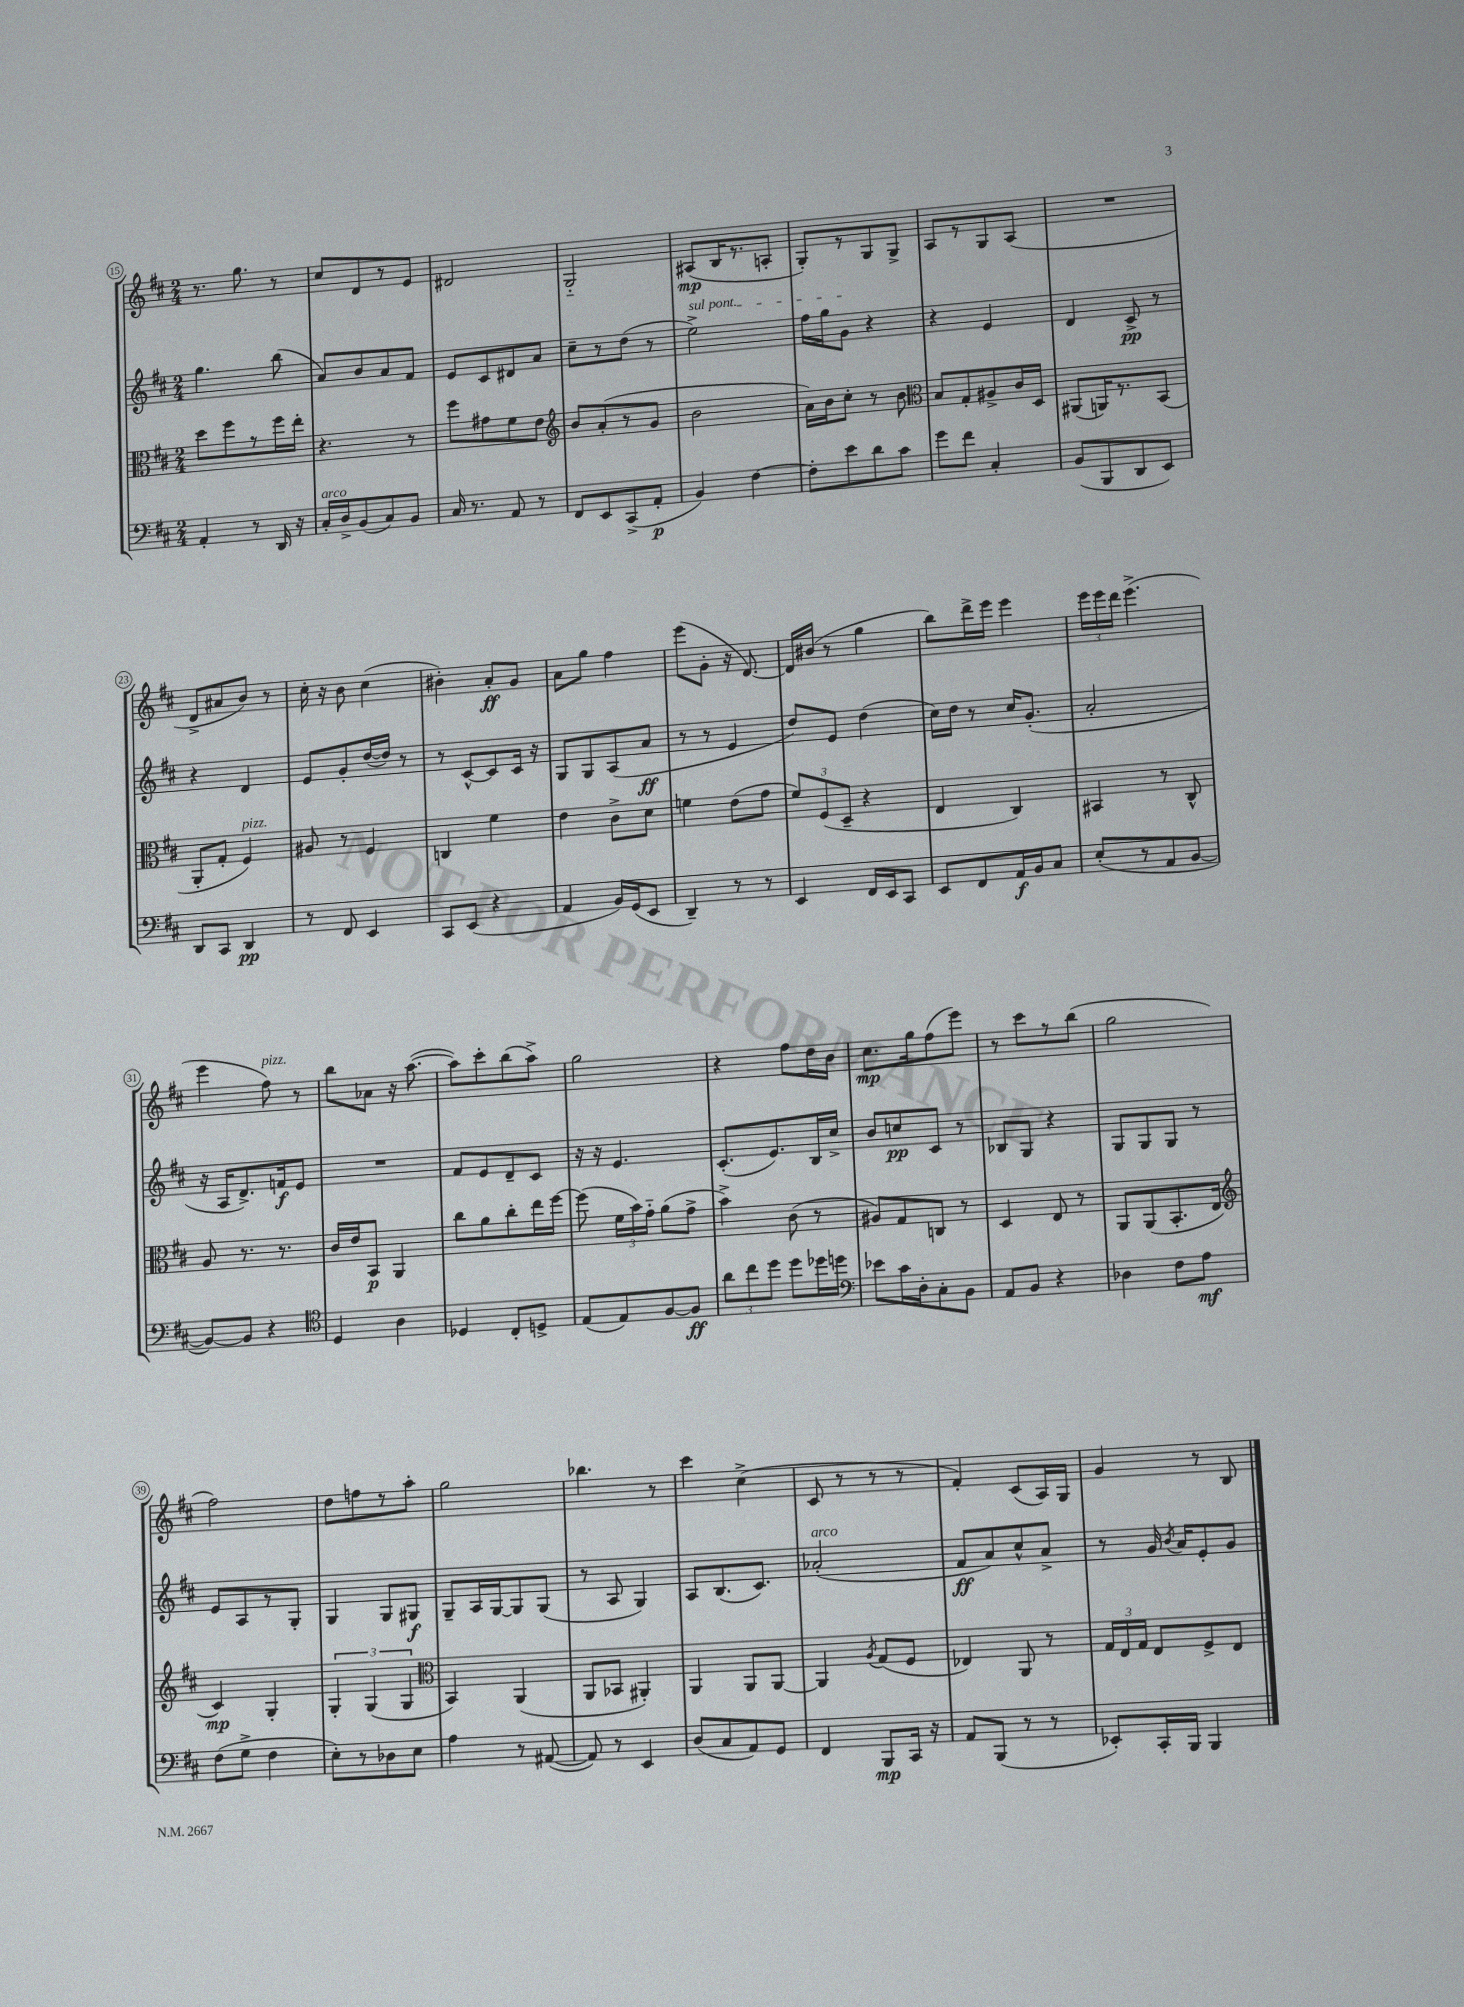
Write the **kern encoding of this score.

**kern	**dynam	**kern	**dynam	**kern	**dynam	**kern	**dynam
*part4	*part4	*part3	*part3	*part2	*part2	*part1	*part1
*staff4	*staff4	*staff3	*staff3	*staff2	*staff2	*staff1	*staff1
*clefF4	*	*clefC3	*	*clefG2	*	*clefG2	*
*k[f#c#]	*	*k[f#c#]	*	*k[f#c#]	*	*k[f#c#]	*
*M2/4	*	*M2/4	*	*M2/4	*	*M2/4	*
=15	=15	=15	=15	=15	=15	=15	=15
4AA'/	.	8dd\L	.	4.gg\	.	8.r	.
.	.	8ff#\	.	.	.	.	.
.	.	.	.	.	.	8.gg\	.
8r	.	8r	.	.	.	.	.
16DD/	.	16ff#\L	.	(8bb\	.	8r	.
16r	.	16ee'\JJ	.	.	.	.	.
=16	=16	=16	=16	=16	=16	=16	=16
!LO:TX:a:i:t=arco	!	!	!	!	!	!	!
16C#'/LL	.	4.r	.	8a/L)	.	8cc#/L	.
16D^/J	.	.	.	.	.	.	.
(8BB/	.	.	.	8b/	.	8d/	.
8C#/)	.	.	.	8a/	.	8r	.
8BB/J	.	8r	.	8f#/J	.	8e/J	.
=17	=17	=17	=17	=17	=17	=17	=17
16C#/	.	8ff#\L	.	8e/L	.	2d#X/	.
8.r	.	.	.	.	.	.	.
.	.	8g#X\	.	8c#/	.	.	.
8AA/	.	8f#\	.	8d#X/	.	.	.
8r	.	8e\J	.	8a/J	.	.	.
=18	=18	=18	=18	=18	=18	=18	=18
*	*	*clefG2	*	*	*	*	*
8FF#/L	.	8b/L	.	8cc#~\L	.	2G/	.
8EE/	.	(8a'/	.	8r	.	.	.
(8CC#^/	.	8r	.	(8dd\J	.	.	.
8AA'/J	p	8g/J	.	8r	.	.	.
=19	=19	=19	=19	=19	=19	=19	=19
!	!	!	!	!LO:TX:a:i:t=sul pont.	!	!	!
4BB/)	.	2b\	.	2ee^\)	.	(8A#X/L	mp
.	.	.	.	.	.	16B/K	.
.	.	.	.	.	.	8.r	.
[4F#\	.	.	.	.	.	.	.
.	.	.	.	.	.	8An'/J	.
=20	=20	=20	=20	=20	=20	=20	=20
8F#'\L]	.	16a\LL)	.	16ff#\LL	.	8G'/L)	.
.	.	16b\J	.	16gg\J	.	.	.
8e\	.	8cc#'\J	.	8g\J	.	8r	.
8d\	.	8r	.	4r	.	8G/	.
8c#\J	.	8b\	.	.	.	8G^/J	.
=21	=21	=21	=21	=21	=21	=21	=21
*	*	*clefC3	*	*	*	*	*
8g\L	.	8B/L	.	4r	.	8A/L	.
8f#\J	.	8G'/	.	.	.	8r	.
4C#'/	.	8A#X^/	.	4e/	.	8G/	.
.	.	16c#/L	.	.	.	(8A/J	.
.	.	16D/JJ	.	.	.	.	.
=22	=22	=22	=22	=22	=22	=22	=22
(8BB/L	.	(8AA#X/L	.	4d/	.	2r	.
8BBB/	.	16AAn/K)	.	.	.	.	.
.	.	8.r	.	.	.	.	.
8DD/	.	.	.	8c#^/	pp	.	.
8EE/J)	.	(8BB/J	.	8r	.	.	.
!!LO:LB:g=z
=23	=23	=23	=23	=23	=23	=23	=23
8DD/L	.	8AA'/L	.	4r	.	8d^/L	.
8CC#/J	.	8G'/J	.	.	.	8a#X/	.
!	!	!LO:TX:a:i:t=pizz.	!	!	!	!	!
4DD/	pp	4F#/)	.	4d/	.	8b/J)	.
.	.	.	.	.	.	8r	.
=24	=24	=24	=24	=24	=24	=24	=24
8r	.	8A#X/	.	8e/L	.	16cc#'\	.
.	.	.	.	.	.	16r	.
8FF#/	.	8r	.	8g'/	.	8b\	.
4EE/	.	4F#/	.	([16dd/L	.	(4cc#\	.
.	.	.	.	16dd/JJ])	.	.	.
.	.	.	.	8r	.	.	.
=25	=25	=25	=25	=25	=25	=25	=25
8CC#/L	.	4Cn/	.	8r	.	4b#X'\)	.
(8EE/J	.	.	.	[8c#^^/L	.	.	.
4r	.	4f#\	.	8c#/]	.	8a'/L	ff
.	.	.	.	16c#/Jk	.	8g/J	.
.	.	.	.	16r	.	.	.
=26	=26	=26	=26	=26	=26	=26	=26
4AA/	.	4e\	.	8G/L	.	8a\L	.
.	.	.	.	8G/	.	8gg\J	.
16BB/LL)	.	8c#^\L	.	(8A/	.	4ff#\	.
(16GG/J	.	.	.	.	.	.	.
8EE/J	.	8d\J	.	8a/J	ff	.	.
=27	=27	=27	=27	=27	=27	=27	=27
4DD~/)	.	4fn\	.	8r	.	(8eee\L	.
.	.	.	.	8r	.	8g'\J	.
8r	.	(8e\L	.	4e/	.	16r	.
.	.	.	.	.	.	[8.d/)	.
8r	.	8g\J	.	.	.	.	.
=28	=28	=28	=28	=28	=28	=28	=28
4EE/	.	12f#/L)	.	8dd/L)	.	16d/LL]	.
.	.	.	.	.	.	(16b#X/JJ	.
.	.	(12F#/	.	.	.	.	.
.	.	.	.	8e/J	.	8r	.
.	.	12D~/J	.	.	.	.	.
16FF#/LL	.	4r	.	(4dd\	.	4gg\	.
16EE/J	.	.	.	.	.	.	.
8CC#/J	.	.	.	.	.	.	.
=29	=29	=29	=29	=29	=29	=29	=29
8EE/L	.	4E/	.	16cc#\LL)	.	8bb\L)	.
.	.	.	.	16dd\JJ	.	.	.
8FF#/	.	.	.	8r	.	16ddd^\L	.
.	.	.	.	.	.	16eee\JJ	.
16AA/L	f	4C#/)	.	16cc#/KL	.	4eee\	.
16BB/J	.	.	.	(8.g'/J	.	.	.
8C#/J	.	.	.	.	.	.	.
=30	=30	=30	=30	=30	=30	=30	=30
(8E'/L	.	4BB#X/	.	2a'/	.	24eee\LL	.
.	.	.	.	.	.	24eee\	.
.	.	.	.	.	.	24ddd\JJ	.
8r	.	.	.	.	.	(4.eee^\	.
8AA/	.	8r	.	.	.	.	.
[8BB/J	.	8C#^^/	.	.	.	.	.
!!LO:LB:g=z
=31	=31	=31	=31	=31	=31	=31	=31
8BB/L_)	.	8A/	.	16r	.	4eee\	.
.	.	.	.	16A/KL	.	.	.
8BB/J]	.	8.r	.	8.d^/)	.	.	.
!	!	!	!	!	!	!LO:TX:a:i:t=pizz.	!
4r	.	.	.	.	.	8ff#\)	.
.	.	8.r	.	16fn/k	f	.	.
.	.	.	.	8e/J	.	8r	.
=32	=32	=32	=32	=32	=32	=32	=32
*clefC4	*	*	*	*	*	*	*
4D/	.	16c#/LL	.	2r	.	8bb\L	.
.	.	16e/J	.	.	.	.	.
.	.	8BB/J	p	.	.	8a-X\J	.
4A\	.	4AA/	.	.	.	16r	.
.	.	.	.	.	.	([8.aa\	.
=33	=33	=33	=33	=33	=33	=33	=33
4D-X/	.	8cc#\L	.	8f#/L	.	8aa\L])	.
.	.	8a\	.	8e/	.	8ccc#'\	.
8C#'/L	.	8cc#'\	.	8d~/	.	(8bb\	.
8Dn^/J	.	16ee\L	.	8c#/J	.	8aa^\J)	.
.	.	[16ff#\JJ	.	.	.	.	.
=34	=34	=34	=34	=34	=34	=34	=34
(8E/L	.	(8ff#\]	.	16r	.	2gg\	.
.	.	.	.	16r	.	.	.
8E/)	.	24f#\LL	.	4.e/	.	.	.
.	.	24b\)	.	.	.	.	.
.	.	24g\JJ	.	.	.	.	.
[8F#/	.	(8a\L	.	.	.	.	.
8F#/J]	ff	8g^\J	.	.	.	.	.
=35	=35	=35	=35	=35	=35	=35	=35
12a\L	.	4b^\)	.	(8.c#'/L	.	4r	.
12cc#\	.	.	.	.	.	.	.
12dd\J	.	.	.	.	.	.	.
.	.	.	.	8.e/)	.	.	.
8dd\L	.	(8c#\	.	.	.	8ff#\L	.
16dd-X\L	.	8r	.	16B/L	.	16dd\L	.
16ddn\JJ	.	.	.	16cc#^/JJ	.	16b\JJ	.
=36	=36	=36	=36	=36	=36	=36	=36
*clefF4	*	*	*	*	*	*	*
8e-X\L	.	8A#X/L)	.	8b/L	.	8.cc#\L	mp
16c#\L	.	8G/	.	8ccn/	pp	.	.
16D'\J	.	.	.	.	.	16gg\k	.
8C#'\	.	8Cn/J	.	8c#/J	.	(8ff#\	.
8BB\J	.	8r	.	8r	.	8eee\J)	.
=37	=37	=37	=37	=37	=37	=37	=37
8AA/L	.	4D/	.	8B-X/L	.	8r	.
8BB/J	.	.	.	8G/J	.	8ccc#\L	.
4r	.	8E/	.	4r	.	8r	.
.	.	8r	.	.	.	(8bb\J	.
=38	=38	=38	=38	=38	=38	=38	=38
4D-X\	.	8AA/L	.	8G/L	.	2gg\	.
.	.	(8AA/	.	8G/	.	.	.
8F#\L	.	8.BB'/	.	8G/J	.	.	.
8A\J	mf	.	.	8r	.	.	.
.	.	16E/Jk	.	.	.	.	.
!!LO:LB:g=z
=39	=39	=39	=39	=39	=39	=39	=39
*	*	*clefG2	*	*	*	*	*
(8F#\L	.	4c#/)	mp	8e/L	.	2ff#\)	.
8G^\J	.	.	.	8A/	.	.	.
4F#\	.	4G'/	.	8r	.	.	.
.	.	.	.	8G'/J	.	.	.
=40	=40	=40	=40	=40	=40	=40	=40
8E'\L)	.	6G'/	.	4G/	.	8dd\L	.
8r	.	.	.	.	.	8ffn\	.
.	.	(6G/	.	.	.	.	.
8D-X\	.	.	.	8G/L	.	8r	.
.	.	6G/	.	.	.	.	.
8E\J	.	.	.	8G#X/J	f	8aa'\J	.
=41	=41	=41	=41	=41	=41	=41	=41
*	*	*clefC3	*	*	*	*	*
4A\	.	4BB/)	.	8G~/L	.	2gg\	.
.	.	.	.	16A/L	.	.	.
.	.	.	.	[16G/J	.	.	.
8r	.	(4AA/	.	8G/]	.	.	.
([8AA#X/	.	.	.	(8G/J	.	.	.
=42	=42	=42	=42	=42	=42	=42	=42
8AA#/])	.	8AA/L	.	8r	.	4.bb-X\	.
8r	.	8BB-X/J	.	8A/	.	.	.
4EE/	.	4AA#X'/)	.	4G/)	.	.	.
.	.	.	.	.	.	8r	.
=43	=43	=43	=43	=43	=43	=43	=43
(8D/L	.	4AA/	.	8A/L	.	4ccc#\	.
8C#/	.	.	.	(8.B/	.	.	.
8AA/)	.	8AA/L	.	.	.	(4cc#^\	.
.	.	.	.	8.c#/J)	.	.	.
8GG/J	.	[8AA/J	.	.	.	.	.
=44	=44	=44	=44	=44	=44	=44	=44
!	!	!	!	!LO:TX:a:i:t=arco	!	!	!
4FF#/	.	4AA/]	.	(2a-X'/	.	8c#/	.
.	.	.	.	.	.	8r	.
.	.	8qA/	.	.	.	.	.
8BBB/L	mp	(8G/L	.	.	.	8r	.
16CC#/Jk	.	8F#/J	.	.	.	8r	.
16r	.	.	.	.	.	.	.
=45	=45	=45	=45	=45	=45	=45	=45
8AA/L	.	4E-X/)	.	8f#/L	ff	4f#'/)	.
(8BBB/J	.	.	.	8a/)	.	.	.
8r	.	8AA/	.	8cc#^^/	.	(8c#/L	.
8r	.	8r	.	8a^/J	.	16A/L)	.
.	.	.	.	.	.	16G/JJ	.
=46	=46	=46	=46	=46	=46	=46	=46
8EE-X'/L)	.	24G/LL	.	8r	.	4g/	.
.	.	24E/	.	.	.	.	.
.	.	24G/JJ	.	.	.	.	.
16CC#'/L	.	8E/L	.	16g/	.	.	.
.	.	.	.	8qb/	.	.	.
16BBB/JJ	.	.	.	16a/KL	.	.	.
4BBB/	.	8F#^/	.	8e'/	.	8r	.
.	.	8E/J	.	8g/J	.	8B/	.
==	==	==	==	==	==	==	==
*-	*-	*-	*-	*-	*-	*-	*-
